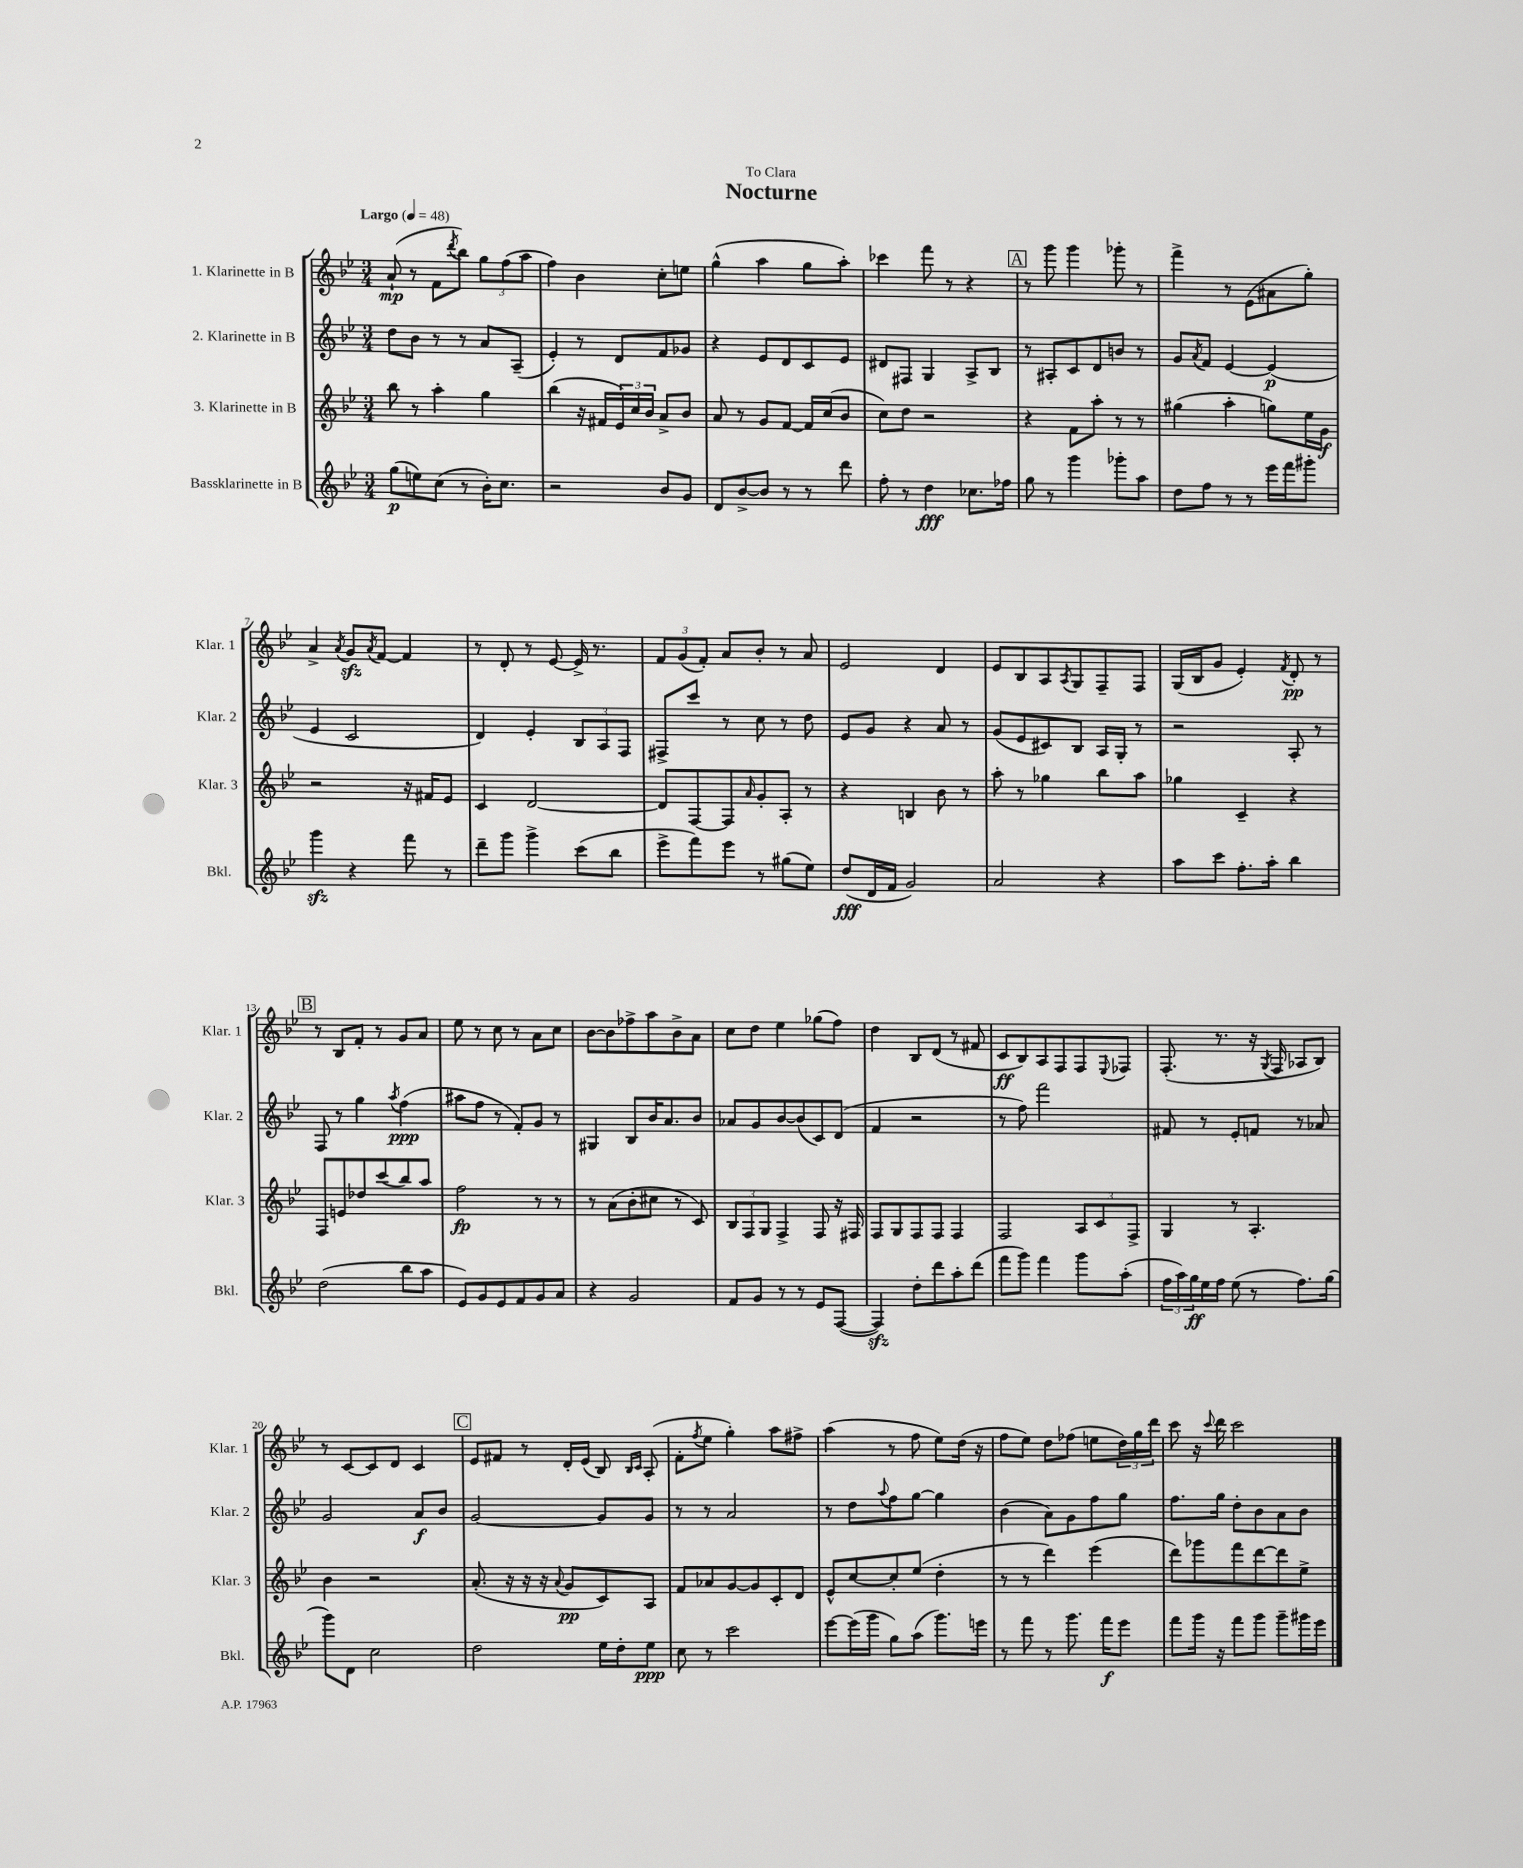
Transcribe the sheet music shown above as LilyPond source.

\header { title = "Nocturne" dedication = "To Clara" }
<<
\new StaffGroup <<
\new Staff = "s0" \with { instrumentName = "1. Klarinette in B" shortInstrumentName = "Klar. 1" } {
    \clef treble \key bes \major \numericTimeSignature \time 3/4 \tempo "Largo" 4 = 48
    a'8-!\mp( r8 f'8 \acciaccatura { d'''8 } bes''8) \tuplet 3/2 { g''8 f''8( a''8 } |
    f''4) bes'4 c''8-. e''8 |
    g''4-^( a''4 g''8 a''8-.) |
    ces'''4 f'''8 r8 r4 |
    \mark \markup { \box "A" } r8 g'''8 g'''4 ges'''8-. r8 |
    f'''4-> r8 ees'8( ais'8 g''8-.) |
    a'4-> \acciaccatura { a'8 } g'8\sfz \acciaccatura { a'8 } f'8~ f'4 |
    r8 d'8-. r8 ees'8~ ees'16-> r8. |
    \tuplet 3/2 { f'8 g'8( f'8-.) } a'8 bes'8-. r8 a'8 |
    ees'2 d'4 |
    ees'8 bes8 a8 \acciaccatura { a8 } g8 f8-- f8 |
    g16( bes16 g'8 ees'4-.) \acciaccatura { f'8 } d'8-.\pp r8 |
    \mark \markup { \box "B" } r8 bes8 f'8-. r8 g'8 a'8 |
    ees''8 r8 c''8 r8 a'8 c''8 |
    bes'8~ bes'8 fes''8-> a''8 bes'8-> a'8 |
    c''8 d''8 ees''4 ges''8( f''8) |
    d''4 bes8 d'8( r8 fis'8 |
    c'8\ff bes8) a8 f8 f8 \appoggiatura { ees8 } fes8 |
    f8.-.( r8. r16 \acciaccatura { g8 } f16 aes8 bes8) |
    r8 c'8~ c'8 d'8 c'4 |
    \mark \markup { \box "C" } ees'8 fis'8 r8 d'16-. ees'16( bes8) \grace { bes16 c'16 } a8-.( |
    f'8-. \acciaccatura { f''8 } ees''8 g''4-.) a''8 fis''8-> |
    a''4( r8 f''8 ees''8) d''16( r16 |
    f''8 ees''8) d''8 fes''8( e''8 \tuplet 3/2 { d''16) g''16 d'''16 } |
    c'''8 r16 \appoggiatura { c'''8 } d'''16 c'''2 \bar "|." |
}
\new Staff = "s1" \with { instrumentName = "2. Klarinette in B" shortInstrumentName = "Klar. 2" } {
    \clef treble \key bes \major \numericTimeSignature \time 3/4
    d''8 bes'8 r8 r8 a'8 a8--( |
    ees'4-.) r8 d'8 f'8 ges'8 |
    r4 ees'8 d'8 c'8 ees'8 |
    dis'8 fis8 g4 a8-> bes8 |
    \mark \markup { \box "A" } r8 ais8-. c'8 d'8 b'8 r8 |
    g'8 \acciaccatura { a'8 } f'8 ees'4~ ees'4\p( |
    ees'4 c'2 |
    d'4) ees'4-. \tuplet 3/2 { bes8 a8 f8 } |
    fis8-> c'''8 r8 c''8 r8 d''8 |
    ees'8 g'8 r4 a'8 r8 |
    g'8( ees'8 cis'8) bes8 a16 g16-. r8 |
    r2 a8-. r8 |
    \mark \markup { \box "B" } f8 r8 g''4 \acciaccatura { a''8 } f''4\ppp( |
    ais''8 f''8 r8 f'8-.) g'8 r8 |
    gis4 bes8 bes'16 a'8. bes'8 |
    aes'8 g'8 bes'8~ bes'8( c'8) d'8( |
    f'4 r2 |
    r8 f''8) f'''2 |
    fis'8 r8 ees'8-. f'8 r8 aes'8 |
    g'2 a'8\f bes'8 |
    \mark \markup { \box "C" } g'2~ g'8 g'8 |
    r8 r8 a'2 |
    r8 d''8 \appoggiatura { a''8 } f''8 g''8~ g''4 |
    bes'4( a'8) g'8 f''8 g''8 |
    f''8. g''16 d''8-. bes'8 a'8 bes'8 \bar "|." |
}
\new Staff = "s2" \with { instrumentName = "3. Klarinette in B" shortInstrumentName = "Klar. 3" } {
    \clef treble \key bes \major \numericTimeSignature \time 3/4
    bes''8 r8 a''4-. g''4 |
    bes''4( r16 fis'16 \tuplet 3/2 { ees'16) c''16 bes'16 } a'8-> bes'8 |
    a'8 r8 g'8 f'8~ f'16 c''16( bes'8 |
    c''8) d''8 r2 |
    \mark \markup { \box "A" } r4 f'8 a''8-. r8 r8 |
    gis''4( a''4-. g''8) ees''16 g'16\f |
    r2 r16 fis'16 ees'8 |
    c'4 d'2~ |
    d'8 f8~ f8 \grace { a'16 } g'8-. a8-. r8 |
    r4 b4 bes'8 r8 |
    a''8-. r8 ges''4 bes''8 a''8 |
    ges''4 c'4-- r4 |
    \mark \markup { \box "B" } f8 e'8 des''8 c'''8( bes''8) a''8 |
    f''2\fp r8 r8 |
    r8 a'8( bes'8-. cis''8 r8 c'8) |
    \tuplet 3/2 { bes8 f8 g8 } f4-> f8 r16 fis16 |
    f8 g8 f8 f8 f4 |
    f2 \tuplet 3/2 { a8 c'8 f8-> } |
    g4 r8 a4.-. |
    bes'4 r2 |
    \mark \markup { \box "C" } a'8.-.( r16 r16 r16 \appoggiatura { a'8 } g'8\pp c'8) a8 |
    f'8 aes'8 g'8~ g'8 c'8-. d'8 |
    ees'8-^ c''8~ c''8-. ees''8( d''4-. |
    r8 r8 d'''4) ees'''4( |
    d'''8) ges'''8 f'''8 d'''8~ d'''8 ees''8-> \bar "|." |
}
\new Staff = "s3" \with { instrumentName = "Bassklarinette in B" shortInstrumentName = "Bkl." } {
    \clef treble \key bes \major \numericTimeSignature \time 3/4
    g''8\p( e''8) c''8( r8 bes'16-.) c''8. |
    r2 bes'8 g'8 |
    d'8 bes'8~-> bes'8 r8 r8 d'''8 |
    f''8-. r8 d''4\fff ces''8. fes''16 |
    \mark \markup { \box "A" } g''8 r8 g'''4 ges'''8-. a''8 |
    d''8 f''8 r8 r8 ees'''16 f'''16 gis'''8-. |
    g'''4\sfz r4 f'''8 r8 |
    d'''8-- g'''8 g'''4-> c'''8( bes''8 |
    ees'''8-> f'''8) ees'''8 r8 gis''8( ees''8) |
    d''8\fff( d'16 f'16 g'2) |
    a'2 r4 |
    a''8 c'''8 f''8.-. a''16-. bes''4 |
    \mark \markup { \box "B" } d''2( bes''8 a''8 |
    ees'8) g'8 ees'8 f'8 g'8 a'8 |
    r4 g'2 |
    f'8 g'8 r8 r8 ees'8 f8~( |
    f4\sfz) d''8-. d'''8 a''8-. d'''8( |
    f'''8 g'''8) f'''4 g'''8 a''8-.( |
    \tuplet 3/2 { f''16 a''16) g''16\ff } ees''16 f''16 ees''8( r8 f''8.) g''16( |
    g'''8) d'8 c''2 |
    \mark \markup { \box "C" } d''2 ees''16 d''16-. ees''8\ppp |
    c''8 r8 c'''2 |
    ees'''8~ ees'''16( g'''16 g''8) a''8( g'''8.) e'''16 |
    r8 f'''8 r8 g'''8. f'''16\f ees'''8 |
    f'''8 g'''16 r16 f'''8 g'''8 g'''8-- gis'''16 ees'''16 \bar "|." |
}
>>
>>
